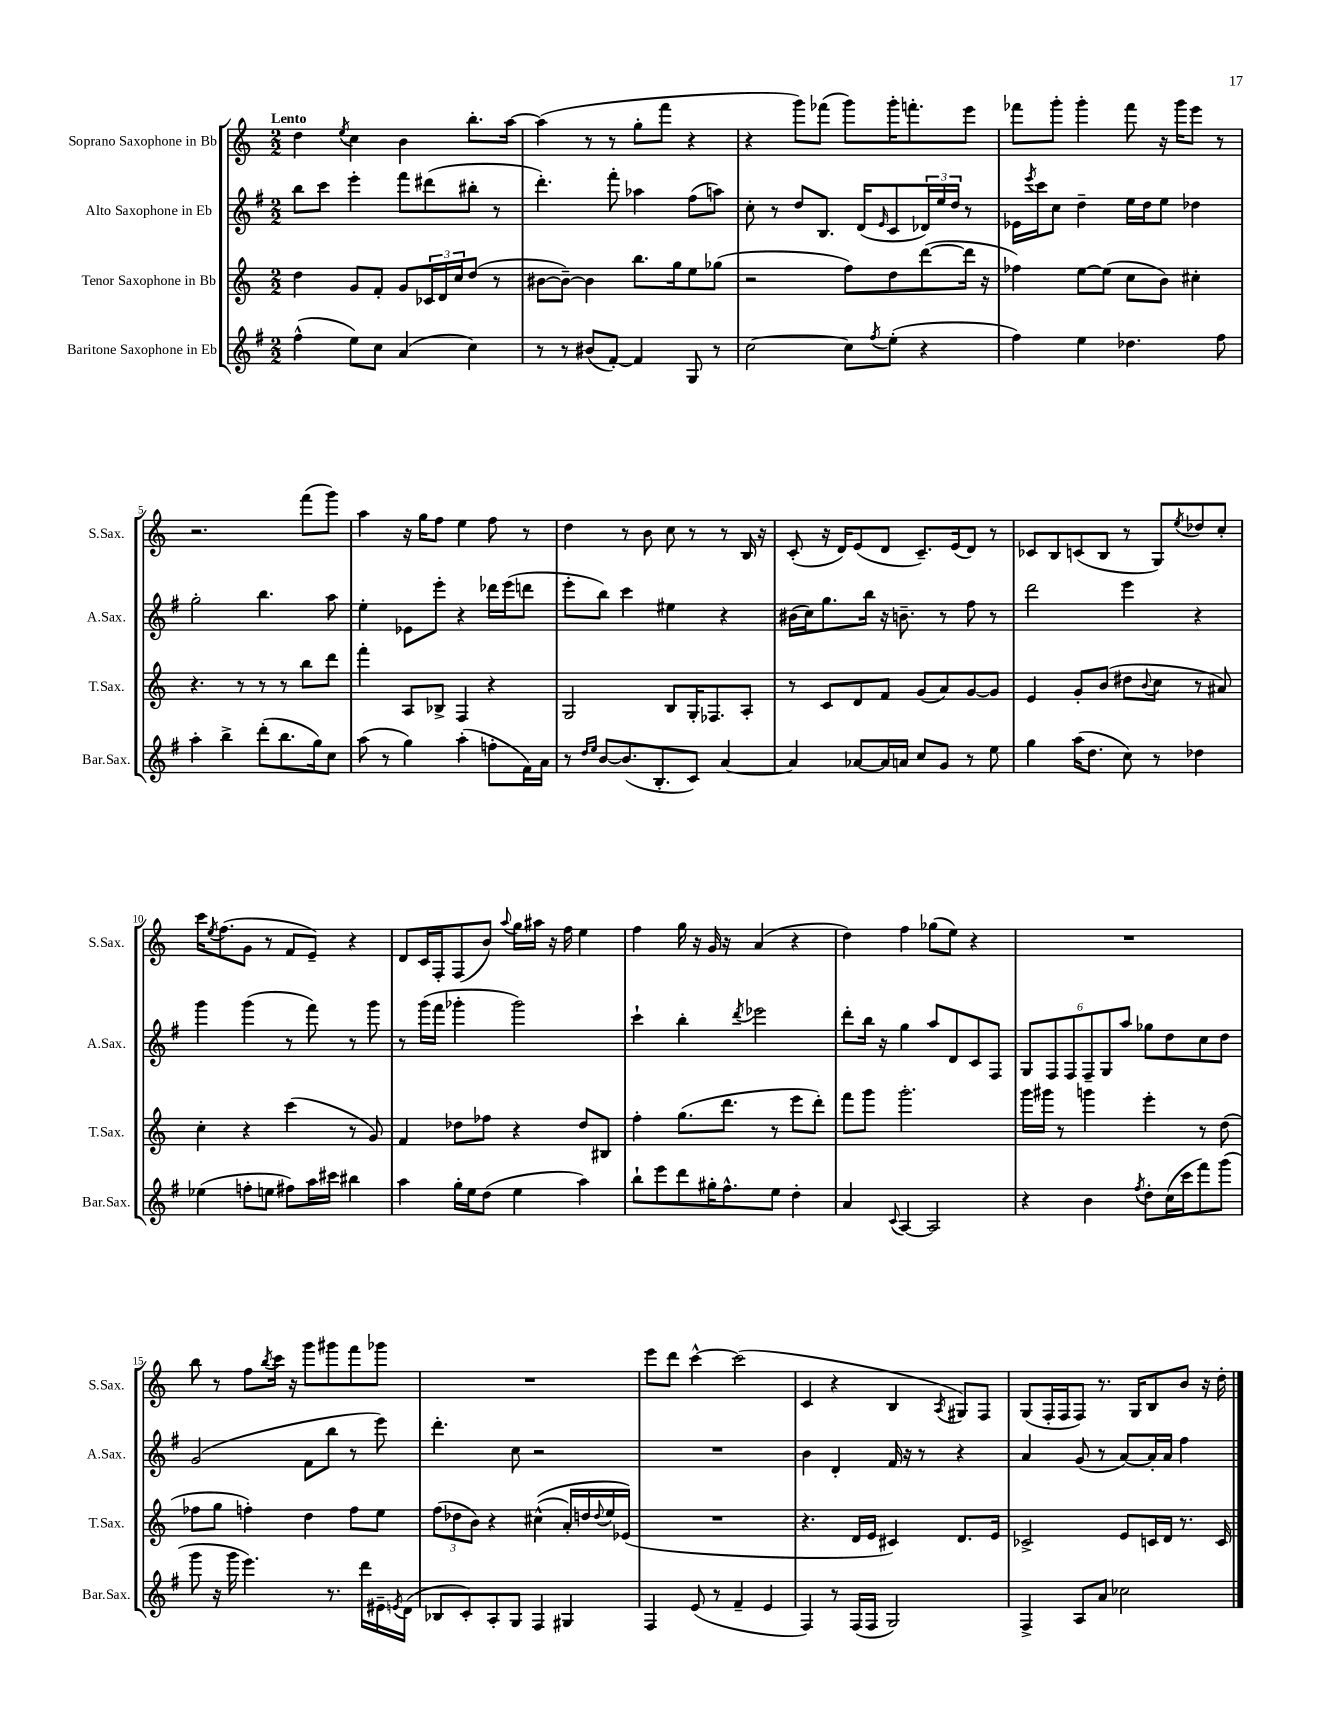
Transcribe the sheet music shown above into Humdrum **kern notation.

**kern	**kern	**kern	**kern
*staff4	*staff3	*staff2	*staff1
*clefG2	*clefG2	*clefG2	*clefG2
*k[f#]	*k[]	*k[f#]	*k[]
*M2/2	*M2/2	*M2/2	*M2/2
(4ff#^^	4dd	8bb	4dd
.	.	8ccc	.
.	.	.	8qee
8ee)	8g	4eee'	4cc
8cc	8f'	.	.
(4a	8g	8fff#	4b
.	24c-	(8ddd#	.
.	24d	.	.
.	24cc	.	.
4cc)	(8dd	8bb#'	8.bb'
.	8r	8r	.
.	.	.	[16aa
=	=	=	=
8r	[8b#	4.ddd')	(4aa]
8r	8b#~_)	.	.
(8b#	4b#]	.	8r
[8f#')	.	8fff#'	8r
4f#]	8.bb	4aa-	8gg'
.	.	.	8fff
.	16gg	.	.
8G	8ee	(8ff#	4r
8r	(8gg-	8aa)	.
=	=	=	=
[2cc	2r	8cc'	4r
.	.	8r	.
.	.	8dd	8ggg)
.	.	8.B	(8fff-
8cc]	8ff)	.	8ggg)
.	.	(16d	.
8qff#	.	16qqe	.
(8ee'	8dd	8c	16ggg'
.	.	.	8.fff'
4r	([8ddd	24d-)	.
.	.	24ee	.
.	.	24dd	.
.	16ddd]	8r	8eee
.	16r	.	.
=	=	=	=
4ff#)	4ff-)	16e-	8fff-
.	.	8qeee	.
.	.	16ccc	.
.	.	8cc	8ggg'
4ee	[8ee	4dd~	4ggg'
.	(8ee]	.	.
4.dd-	8cc	16ee	8fff-
.	.	16dd	.
.	8b)	8ee	16r
.	.	.	16ggg
.	4cc#'	4dd-	8eee
8ff#	.	.	8r
=	=	=	=
4aa'	4.r	2gg'	2.r
4bb^	.	.	.
.	8r	.	.
(8ddd'	8r	4.bb	.
8.bb	8r	.	.
.	8bb	.	(8fff
16gg)	.	.	.
8cc	8ddd	8aa	8ggg)
=	=	=	=
(8aa	4fff'	4ee'	4aa
8r	.	.	.
4gg)	8A	8e-	16r
.	.	.	16gg
.	8B-^	8eee'	8ff
(4aa'	4F	4r	4ee
8ff'	4r	16ddd-	8ff
.	.	(16eee	.
16f#)	.	8ddd	8r
16a	.	.	.
=	=	=	=
8r	2G	8eee'	4dd
16qqdd	.	.	.
16qqee	.	.	.
[8b	.	8bb)	.
(8.b]	.	4ccc	8r
.	.	.	8b
8.B'	.	.	.
.	8B	4ee#	8cc
8c)	16G'	.	8r
.	8.F-	.	.
[4a	.	4r	8r
.	8A'	.	16B
.	.	.	16r
=	=	=	=
4a]	8r	(16b#	(8c'
.	.	16cc)	.
.	8c	8.gg	16r
.	.	.	16d)
[8a-	8d	.	(8e
.	.	16bb	.
16a-]	8f	16r	8d
16a	.	8.b~	.
8cc	(8g	.	8.c~)
8g	8a)	8r	.
.	.	.	(16e
8r	[8g	8ff#	8d)
8ee	8g]	8r	8r
=	=	=	=
4gg	4e	2ddd	8c-
.	.	.	8B
(16aa	8g'	.	(8c
8.dd	.	.	.
.	(8b	.	8B
8cc)	8dd#	4eee	8r
.	8qqb	.	.
8r	8cc	.	8G)
.	.	.	8qee
4dd-	8r	4r	8dd-
.	8a#)	.	8cc'
=	=	=	=
(4ee-	4cc'	4ggg	16ccc
.	.	.	8qee
.	.	.	(8.ff
8ff'	4r	(4ggg	8g
8ee	.	.	8r
8ff#)	(4ccc	8r	8f
16aa	.	8fff#)	8e~)
16ccc#	.	.	.
4bb#	8r	8r	4r
.	8g)	8ggg	.
=	=	=	=
4aa	4f	8r	8d
.	.	(16ggg	16c
.	.	16fff#	16F'
16gg'	8dd-	4ggg-'	(8F
16ee	.	.	.
(8dd	8ff-	.	8b)
.	.	.	8qqaa
4ee	4r	2ggg-)	16gg
.	.	.	16aa#
.	.	.	16r
.	.	.	16ff
4aa)	8dd-	.	4ee
.	8B#	.	.
=	=	=	=
8bb`	4ff'	4ccc`	4ff
8eee	.	.	.
8ddd	(8.gg	4bb'	16gg
.	.	.	16r
16gg#'	.	.	16g
8.ff#^^	8.ddd	.	16r
.	.	8qddd	.
.	.	2eee-	(4a
8ee	8r	.	.
4dd'	8eee	.	4r
.	8ddd')	.	.
=	=	=	=
4a	8fff	8ddd'	4dd)
.	8ggg	16bb	.
.	.	16r	.
8qqc	.	.	.
[4A	2.ggg'	4gg	4ff
2A]	.	8aa	(8gg-
.	.	8d	8ee)
.	.	8c	4r
.	.	8F#	.
=	=	=	=
4r	16ggg	12G	1r
.	16ggg#	.	.
.	.	12F#	.
.	8r	.	.
.	.	12F#	.
4b	4ggg	12F#~	.
.	.	12G	.
.	.	12aa	.
8qff#	.	.	.
8dd'	4eee'	8gg-	.
(16cc	.	8dd	.
16ccc	.	.	.
8fff#)	8r	8cc	.
(8ggg	(8dd	8dd	.
=	=	=	=
8ggg	8ff-	(2g	8bb
16r	8gg	.	8r
16ggg	.	.	.
4.eee)	4ff')	.	8ff
.	.	.	8qbb
.	.	.	16ccc
.	.	.	16r
.	4dd	8f#	8ggg
8.r	.	8bb	8ggg#
.	8ff	8r	8fff
16ddd	.	.	.
16e#~	8ee	8eee)	8ggg-
8qe	.	.	.
(16d	.	.	.
=	=	=	=
8B-	(12ff	4.ddd'	1r
.	12dd-	.	.
8c')	.	.	.
.	12b)	.	.
8A'	4r	.	.
8G	.	8cc	.
4F#	&((4cc#^^	2r	.
4G#	16a')	.	.
.	16dd	.	.
.	8qqdd	.	.
.	16ee	.	.
.	(16e-&)	.	.
=	=	=	=
4F#	1r	1r	8eee
.	.	.	8ddd
(8e	.	.	[4ccc^^
8r	.	.	.
4f#~	.	.	(2ccc]
4e	.	.	.
=	=	=	=
4F#)	4.r	4b	4c
8r	.	4d'	4r
(16F#	16d	.	.
16F#	16e	.	.
2G)	4c#)	16f#	4B
.	.	16r	.
.	.	8r	.
.	.	.	8qA
.	8.d	4r	8G#)
.	.	.	8F
.	16e	.	.
=	=	=	=
4F#^	2c-^	4a	(8G
.	.	.	16F'
.	.	.	16F
8A	.	(8g	8F)
8a	.	8r	8.r
2cc-	8e	[8a)	.
.	.	.	16G
.	16c	16a']	8B
.	16d	16a	.
.	8.r	4ff#	8b
.	.	.	16r
.	16c	.	16dd'
==	==	==	==
*-	*-	*-	*-
